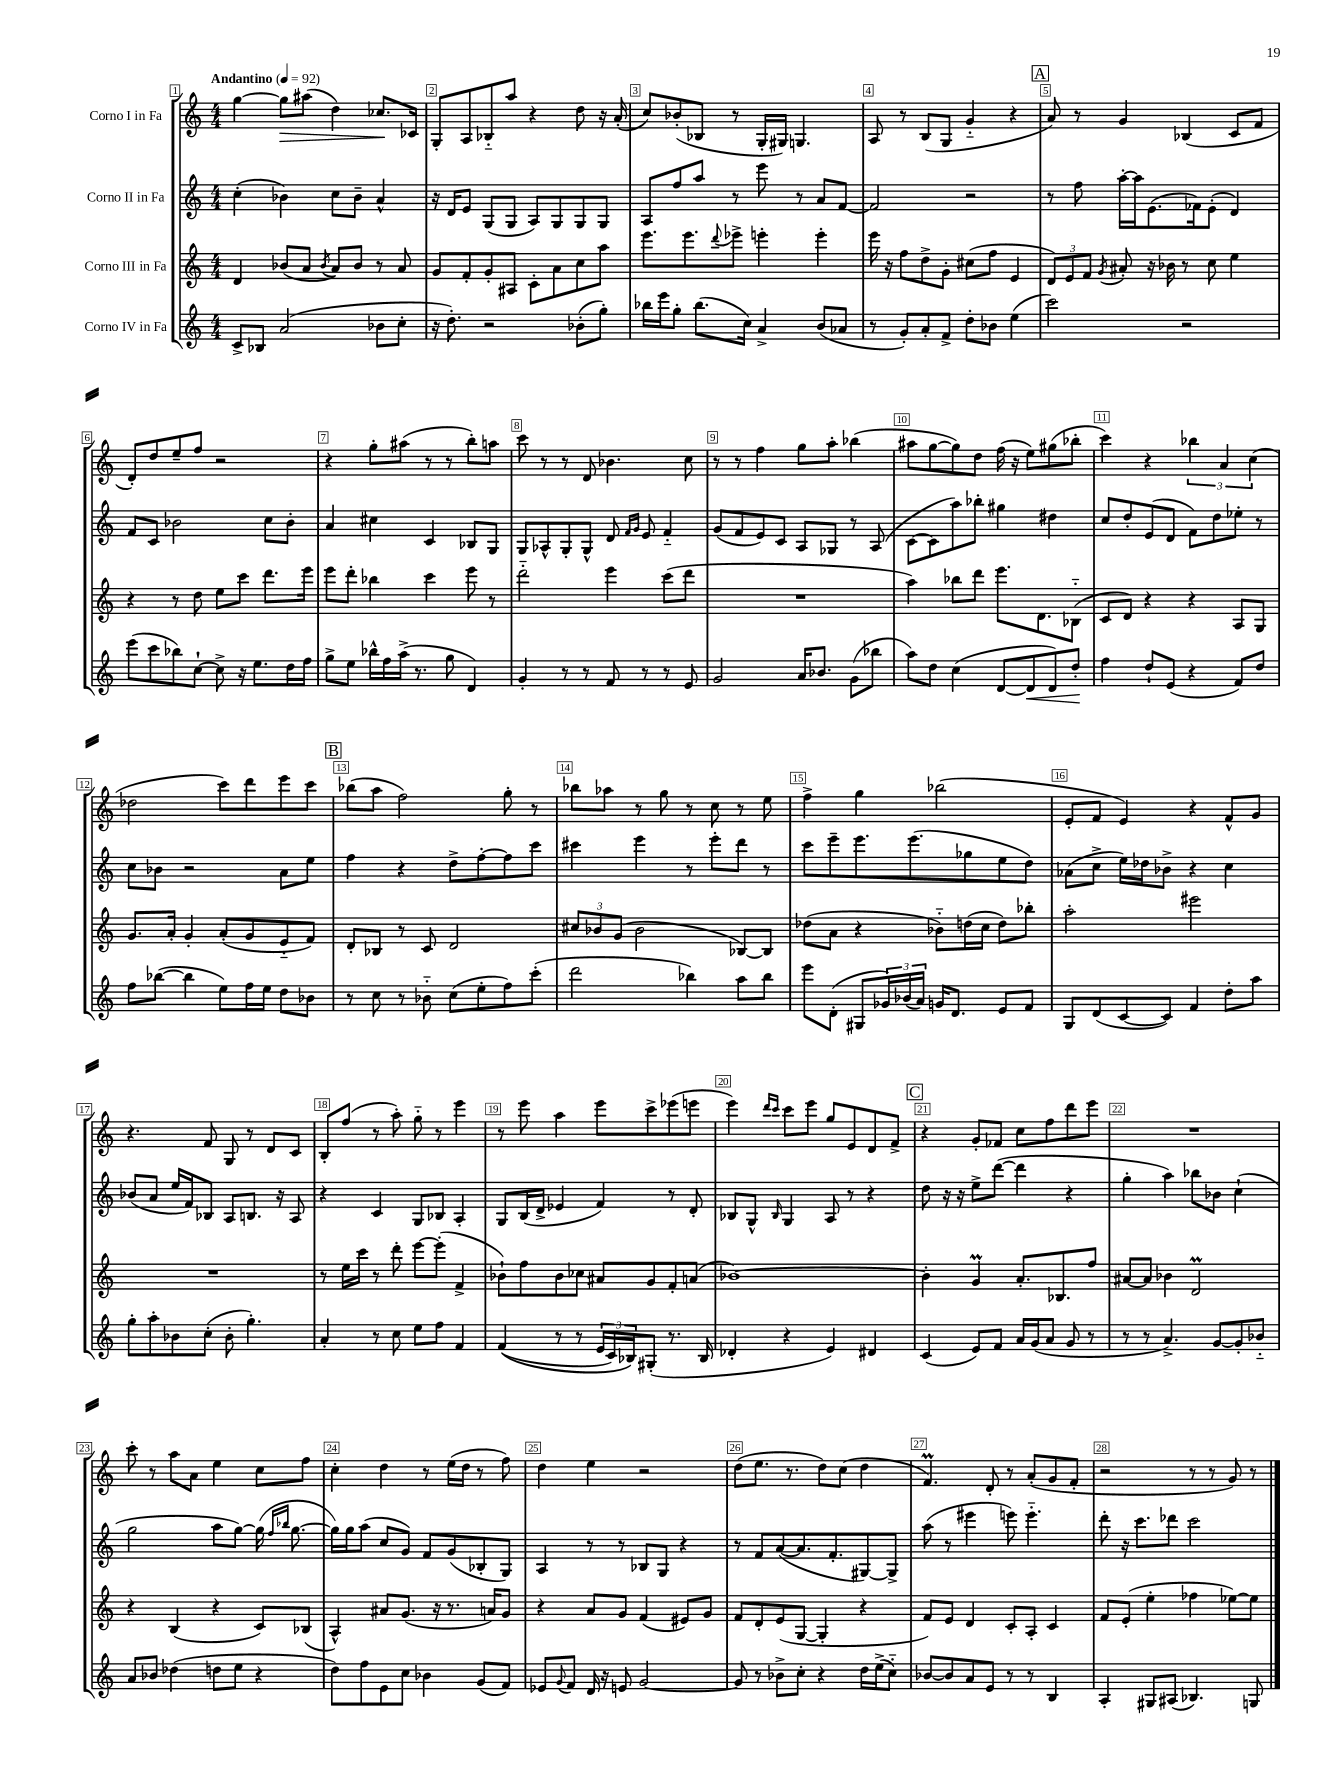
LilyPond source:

<<
\new StaffGroup <<
\new Staff = "s0" \with { instrumentName = "Corno I in Fa" } {
    \clef treble \key c \major \numericTimeSignature \time 4/4 \tempo "Andantino" 4 = 92
    g''4~ g''8\> ais''8( d''4) ces''8.\! ces'16 |
    g8-. a8 bes8-_ a''8 r4 d''8 r16 a'16-.( |
    c''8) bes'8-.( bes8 r8 g16-. gis16) g4. |
    a8 r8 b8( g8 g'4-_ r4 |
    \mark \markup { \box "A" } a'8) r8 g'4 bes4( c'8 f'8 |
    d'8-.) d''8 e''8-- f''8 r2 |
    r4 g''8-. ais''8( r8 r8 b''8-.) a''8 |
    c'''8 r8 r8 d'8 bes'4. c''8 |
    r8 r8 f''4 g''8 a''8-. bes''4( |
    ais''8 g''8~ g''8) d''8 f''16( r16 e''8) gis''8( bes''8-. |
    c'''4) r4 \tuplet 3/2 { bes''4 a'4 c''4( } |
    des''2 c'''8) d'''8 e'''8 c'''8 |
    \mark \markup { \box "B" } bes''8( a''8 f''2) g''8-. r8 |
    bes''8 aes''8 r8 g''8 r8 c''8 r8 e''8 |
    f''4-> g''4 bes''2( |
    e'8-. f'8 e'4) r4 f'8-^ g'8 |
    r4. f'8 g8 r8 d'8 c'8 |
    b8-. f''8( r8 a''8-.) g''8-_ r8 e'''4 |
    r8 e'''8 a''4 e'''8 c'''8-> ees'''8( e'''8 |
    e'''4) \grace { d'''16 c'''16 } c'''8 e'''8 g''8 e'8 d'8 f'8-> |
    \mark \markup { \box "C" } r4 g'8-. fes'8 c''8 f''8 d'''8 e'''8 |
    R1 |
    c'''8-. r8 a''8 a'8 e''4 c''8 f''8 |
    c''4-. d''4 r8 e''16( d''16 r8 f''8) |
    d''4 e''4 r2 |
    d''8( e''8. r8. d''8) c''8( d''4 |
    f'4.\prall) d'8-. r8 a'8-.( g'8 f'8-. |
    r2 r8 r8 g'8) r8 \bar "|." |
}
\new Staff = "s1" \with { instrumentName = "Corno II in Fa" } {
    \clef treble \key c \major \numericTimeSignature \time 4/4
    c''4-.( bes'4) c''8 bes'8-- a'4-^ |
    r16 d'16 e'8 g8( g8 a8) g8 g8 g8 |
    a8 f''8 a''8 r8 e'''8 r8 a'8 f'8~ |
    f'2 r2 |
    \mark \markup { \box "A" } r8 f''8 a''16~-. a''16 e'8.( fes'16) e'8-.( d'4) |
    f'8 c'8 bes'2 c''8 bes'8-. |
    a'4 cis''4 c'4 bes8 g8 |
    g8 aes8-^ g8-. g8-^ d'8 \grace { f'16 g'16 } e'8 f'4-_ |
    g'8( f'8 e'8) c'8 a8 ges8 r8 a8( |
    c'8~ c'8 a''8) bes''8-. gis''4 dis''4 |
    c''8 d''8-. e'8( d'8 f'8) d''8 ees''8-. r8 |
    c''8 bes'8 r2 a'8 e''8 |
    \mark \markup { \box "B" } f''4 r4 d''8-> f''8~-. f''8 c'''8 |
    cis'''4 e'''4 r8 e'''8-. d'''8 r8 |
    c'''8 e'''8-- e'''8. e'''8.( ges''8 e''8 d''8) |
    aes'8( c''8-> e''16) des''16 bes'8-> r4 c''4 |
    bes'8( a'8 e''16 f'16) bes8 a8 b8. r16 a8 |
    r4 c'4 g8 bes8 a4-. |
    g8 b16( d'16-> ees'4 f'4) r8 d'8-. |
    bes8 g8-^ \grace { bes16 } g4 a8 r8 r4 |
    \mark \markup { \box "C" } d''8 r16 r16 e''8-> d'''8~( d'''4 r4 |
    g''4-. a''4) bes''8 bes'8 c''4-!( |
    g''2 a''8 g''8~) g''16( \grace { f''16 bes''16 } g''8.~ |
    g''16) g''16 a''8( c''8 g'8) f'8 g'8( bes8-. g8) |
    a4 r8 r8 bes8 g8 r4 |
    r8 f'8 a'8~( a'8. f'8.-. gis8~) gis8-> |
    a''8( r8 eis'''4 e'''8) e'''4.-_ |
    d'''8-. r16 c'''8. des'''8 c'''2 \bar "|." |
}
\new Staff = "s2" \with { instrumentName = "Corno III in Fa" } {
    \clef treble \key c \major \numericTimeSignature \time 4/4
    d'4 bes'8( a'8 \acciaccatura { bes'8 } a'8) bes'8 r8 a'8 |
    g'8 f'8-. g'8-. ais8 c'8-. a'8 c''8 a''8 |
    e'''8. e'''8. \appoggiatura { d'''8 } ees'''8-> e'''4-. e'''4-. |
    e'''16 r16 f''8 d''8-> g'8-. cis''8( f''8 e'4 |
    \mark \markup { \box "A" } \tuplet 3/2 { d'8) e'8 f'8 } \acciaccatura { g'8 } ais'8-. r16 bes'16 r8 c''8 e''4 |
    r4 r8 d''8 e''8 c'''8 d'''8. e'''16 |
    e'''8 d'''8-. bes''4 c'''4 e'''8 r8 |
    d'''2-_ e'''4 c'''8( d'''8 |
    R1 |
    a''4) bes''8 d'''8 e'''8. d'8. bes8-_( |
    c'8 d'8) r4 r4 a8 g8 |
    g'8. a'16-. g'4-. a'8-.( g'8 e'8-_ f'8) |
    \mark \markup { \box "B" } d'8-. bes8 r8 c'8 d'2 |
    \tuplet 3/2 { cis''8 bes'8 g'8( } bes'2 bes8~) bes8 |
    des''8( a'8 r4 bes'8-_) d''16( c''16 d''8) bes''8-. |
    a''2-. eis'''2 |
    R1 |
    r8 e''16 c'''16 r8 d'''8-. e'''8~ e'''8-.( f'4-> |
    bes'8-!) f''8 bes'8 ces''8 ais'8 g'8 f'8-. a'8( |
    bes'1~) |
    \mark \markup { \box "C" } bes'4-. g'4\prall a'8.-. bes8. f''8 |
    ais'8~ ais'8 bes'4 d'2\prall |
    r4 b4( r4 c'8) bes8( |
    a4-^) ais'8 g'8.( r16 r8. a'16) g'8 |
    r4 a'8 g'8 f'4( eis'8) g'8 |
    f'8 d'8-. e'8( g8~ g4-. r4 |
    f'8) e'8 d'4 c'8-. a8-. c'4 |
    f'8 e'8-.( e''4-. fes''4 ees''8~) ees''8 \bar "|." |
}
\new Staff = "s3" \with { instrumentName = "Corno IV in Fa" } {
    \clef treble \key c \major \numericTimeSignature \time 4/4
    c'8-> bes8 a'2( bes'8 c''8-. |
    r16 d''8.-.) r2 bes'8-.( g''8-.) |
    bes''16 e'''16 g''8-. bes''8.( c''16) a'4-> b'8( aes'8 |
    r8 g'8-.) a'8-. f'8-> d''8-. bes'8 e''4( |
    \mark \markup { \box "A" } c'''2) r2 |
    e'''8( c'''8 bes''8) c''8~-! c''8-> r16 e''8. d''16 f''16 |
    g''8-> e''8 bes''16-^ f''16 a''16->( r8. g''8 d'4) |
    g'4-. r8 r8 f'8 r8 r8 e'8 |
    g'2 a'16 bes'8. g'8( bes''8 |
    a''8) d''8 c''4( d'8~ d'8\< d'8) d''8-.\! |
    f''4 d''8-! e'8( r4 f'8) d''8 |
    f''8 bes''8~( bes''4 e''8) f''16 e''16 d''8 bes'8 |
    \mark \markup { \box "B" } r8 c''8 r8 bes'8-_ c''8( e''8-. f''8) c'''8-.( |
    d'''2 bes''4) a''8 bes''8 |
    e'''8 d'8-.( gis8 \tuplet 3/2 { ges'16) bes'16( a'16) } g'16 d'8. e'8 f'8 |
    g8 d'8( c'8~ c'8) f'4 d''8-. a''8 |
    g''8-. a''8-. bes'8 c''8-.( bes'8-. g''4.-.) |
    a'4-. r8 c''8 e''8 f''8 f'4 |
    f'4(\( r8 r8 \tuplet 3/2 { e'16 c'16) bes16\) } gis8-.( r8. bes16 |
    des'4-. r4 e'4) dis'4 |
    \mark \markup { \box "C" } c'4( e'8) f'8 a'16 g'16( a'8 g'8 r8 |
    r8 r8 a'4.->) g'8~ g'8-. bes'8-_ |
    a'8 bes'8 des''4( d''8 e''8 r4 |
    d''8) f''8 e'8 c''8 bes'4 g'8( f'8) |
    ees'8 \appoggiatura { g'8 } f'8 d'16 r16 e'8 g'2~ |
    g'8 r8 bes'8-> c''8-. r4 d''16 e''16->( c''8-_) |
    bes'8~ bes'8 a'8 e'8 r8 r8 b4 |
    a4-. gis8 ais8( bes4.) g8 \bar "|." |
}
>>
>>
\layout { \context { \Score \override BarNumber.break-visibility = ##(#f #t #t) barNumberVisibility = #all-bar-numbers-visible \override BarNumber.stencil = #(make-stencil-boxer 0.1 0.3 ly:text-interface::print) } }
